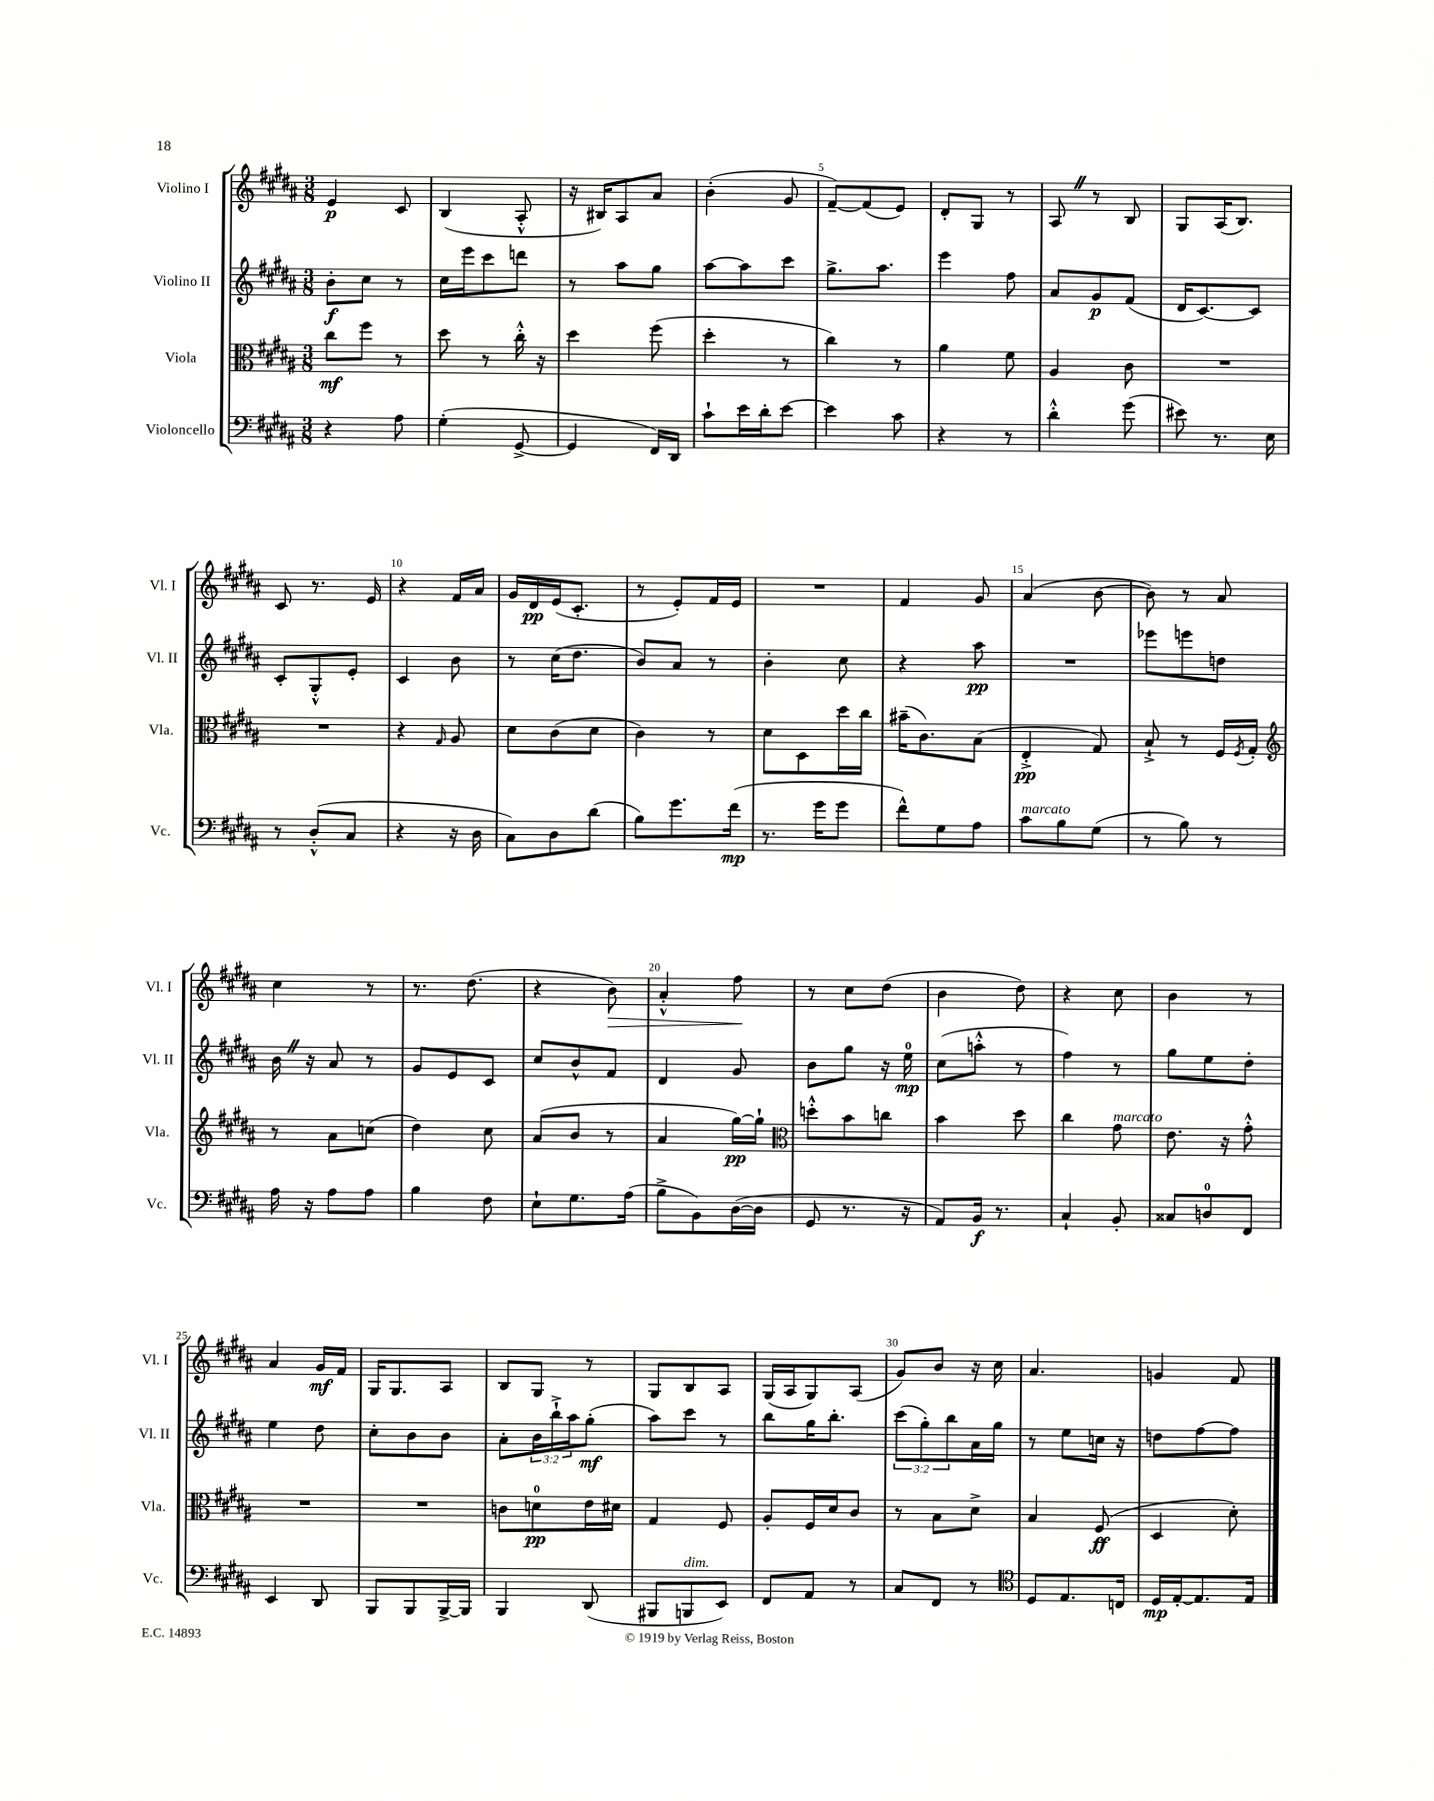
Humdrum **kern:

**kern	**kern	**kern	**kern
*staff4	*staff3	*staff2	*staff1
*clefF4	*clefC3	*clefG2	*clefG2
*k[f#c#g#d#a#]	*k[f#c#g#d#a#]	*k[f#c#g#d#a#]	*k[f#c#g#d#a#]
*M3/8	*M3/8	*M3/8	*M3/8
4r	8cc#	8b'	4e
.	8ff#	8cc#	.
8A#	8r	8r	8c#
=	=	=	=
(4G#'	8dd#	16cc#	(4B
.	.	16eee	.
.	8r	8ccc#	.
[8GG#^	16cc#'^^	8ddd	8A#'^^
.	16r	.	.
=	=	=	=
4GG#]	4dd#	8r	16r
.	.	.	16B#)
.	.	8aa#	8A#
16FF#)	(8ff#	8gg#	8a#
16DD#	.	.	.
=	=	=	=
8c#`	4dd#'	[8aa#	(4b'
16e	.	8aa#]	.
16d#'	.	.	.
[8e	8r	8ccc#	8g#
=	=	=	=
4e]	4cc#)	8.gg#^	[8f#~)
.	.	.	(8f#]
.	.	8.aa#	.
8c#	8r	.	8e)
=	=	=	=
4r	4a#	4eee	8d#'
.	.	.	8G#
8r	8f#	8ff#	8r
=	=	=	=
4d#'^^	4A#	8a#	8A#
.	.	8g#	8r
(8g#	8c#	(8f#	8B
=	=	=	=
8e#)	4.r	16d#	8G#
.	.	[8.c#)	.
8.r	.	.	(16A#
.	.	.	8.B)
.	.	8c#]	.
16E	.	.	.
=	=	=	=
8r	4.r	8c#'	8c#
(8D#'^^	.	8G#'^^	8.r
8C#	.	8e'	.
.	.	.	16e
=	=	=	=
4r	4r	4c#	4r
.	16qqG#	.	.
16r	8A#	8b	16f#
16D#	.	.	16a#
=	=	=	=
8C#)	8d#	8r	16g#
.	.	.	16d#
8D#	(8c#	(16cc#	(16e
.	.	8.dd#	8.c#'
(8d#	8d#	.	.
=	=	=	=
8B)	4c#)	8b)	8r
8.g#	.	8a#	8e')
.	8r	8r	16f#
(16f#	.	.	16e
=	=	=	=
8.r	8d#	4b'	4.r
.	8D#	.	.
16g#	.	.	.
8g#	16dd#	8cc#	.
.	16cc#	.	.
=	=	=	=
8f#^^)	(16b#~	4r	4f#
.	8.c#)	.	.
8G#	.	.	.
8A#	(8B	8aa#	8g#
=	=	=	=
8c#	4E'^	4.r	(4a#
8B	.	.	.
(8G#	8G#)	.	[8b
=	=	=	=
8r	8B`^	8eee-	8b])
8B)	8r	8eee	8r
8r	16F#	8dd	8a#
.	8qF#	.	.
.	16G#'	.	.
=	=	=	=
*	*clefG2	*	*
16A#	8r	16b	4cc#
16r	.	16r	.
8A#	8a#	8a#	.
8A#	(8cc	8r	8r
=	=	=	=
4B	4dd#)	8g#	8.r
.	.	8e	.
.	.	.	(8.dd#
8F#	8cc#	8c#	.
=	=	=	=
8E`	(8a#	8cc#	4r
8.G#	8b	8b^^	.
.	8r	8f#	8b)
(16A#	.	.	.
=	=	=	=
8B^	4a#	4d#	4a#'^^
8BB)	.	.	.
([16D#	[16gg#)	8g#	8ff#
16D#]	16gg#`]	.	.
=	=	=	=
*	*clefC3	*	*
8GG#	8dd'^^	8b	8r
8.r	8b	8gg#	8cc#
.	8cc	16r	(8dd#
16r	.	16ee	.
=	=	=	=
8AA#)	4b	(8cc#	4b
16BB	.	8aa'^^	.
8.r	.	.	.
.	8dd#	8r	8dd#)
=	=	=	=
4C#`	4cc#	4ff#)	4r
8BB'	8g#	8r	8cc#
=	=	=	=
8C##	8.e	8gg#	4b
8D	.	8ee	.
.	16r	.	.
8FF#	8g#'^^	8dd#'	8r
=	=	=	=
4EE	4.r	4ee	4a#
8DD#	.	8dd#	16g#
.	.	.	16f#
=	=	=	=
8BBB	4.r	8cc#'	16G#
.	.	.	8.G#
8BBB	.	8b	.
[16BBB^	.	8b	8A#
16BBB]	.	.	.
=	=	=	=
4BBB	8c	8a#'	8B
.	8d	24b	8G#
.	.	24bb`^	.
.	.	24aa#	.
(8DD#	16e	(8gg#'	8r
.	16d#	.	.
=	=	=	=
8BBB#	4G#	8aa#)	8G#
8BBB	.	8ccc#	8B
8EE)	8F#	8r	8A#
=	=	=	=
8FF#	8A#'	8bb	(16G#
.	.	.	16A#
8AA#	16F#	16gg#	8G#)
.	16d#	8.bb'	.
8r	8c#	.	(8A#
=	=	=	=
8C#	8r	(12ccc#	8g#)
.	.	12gg#')	.
8FF#	8B	.	8b
.	.	12bb	.
8r	8d#^	16a#	16r
.	.	16gg#	16cc#
=	=	=	=
*clefC4	*	*	*
8D#	4B	8r	4.a#
8.E	.	8ee	.
.	(8F#	16cc	.
16C	.	16r	.
=	=	=	=
16D#	4D#	8dd	4g
[16E'	.	.	.
8.E]	.	[8ff#	.
.	8d#')	8ff#]	8f#
16E	.	.	.
==	==	==	==
*-	*-	*-	*-
